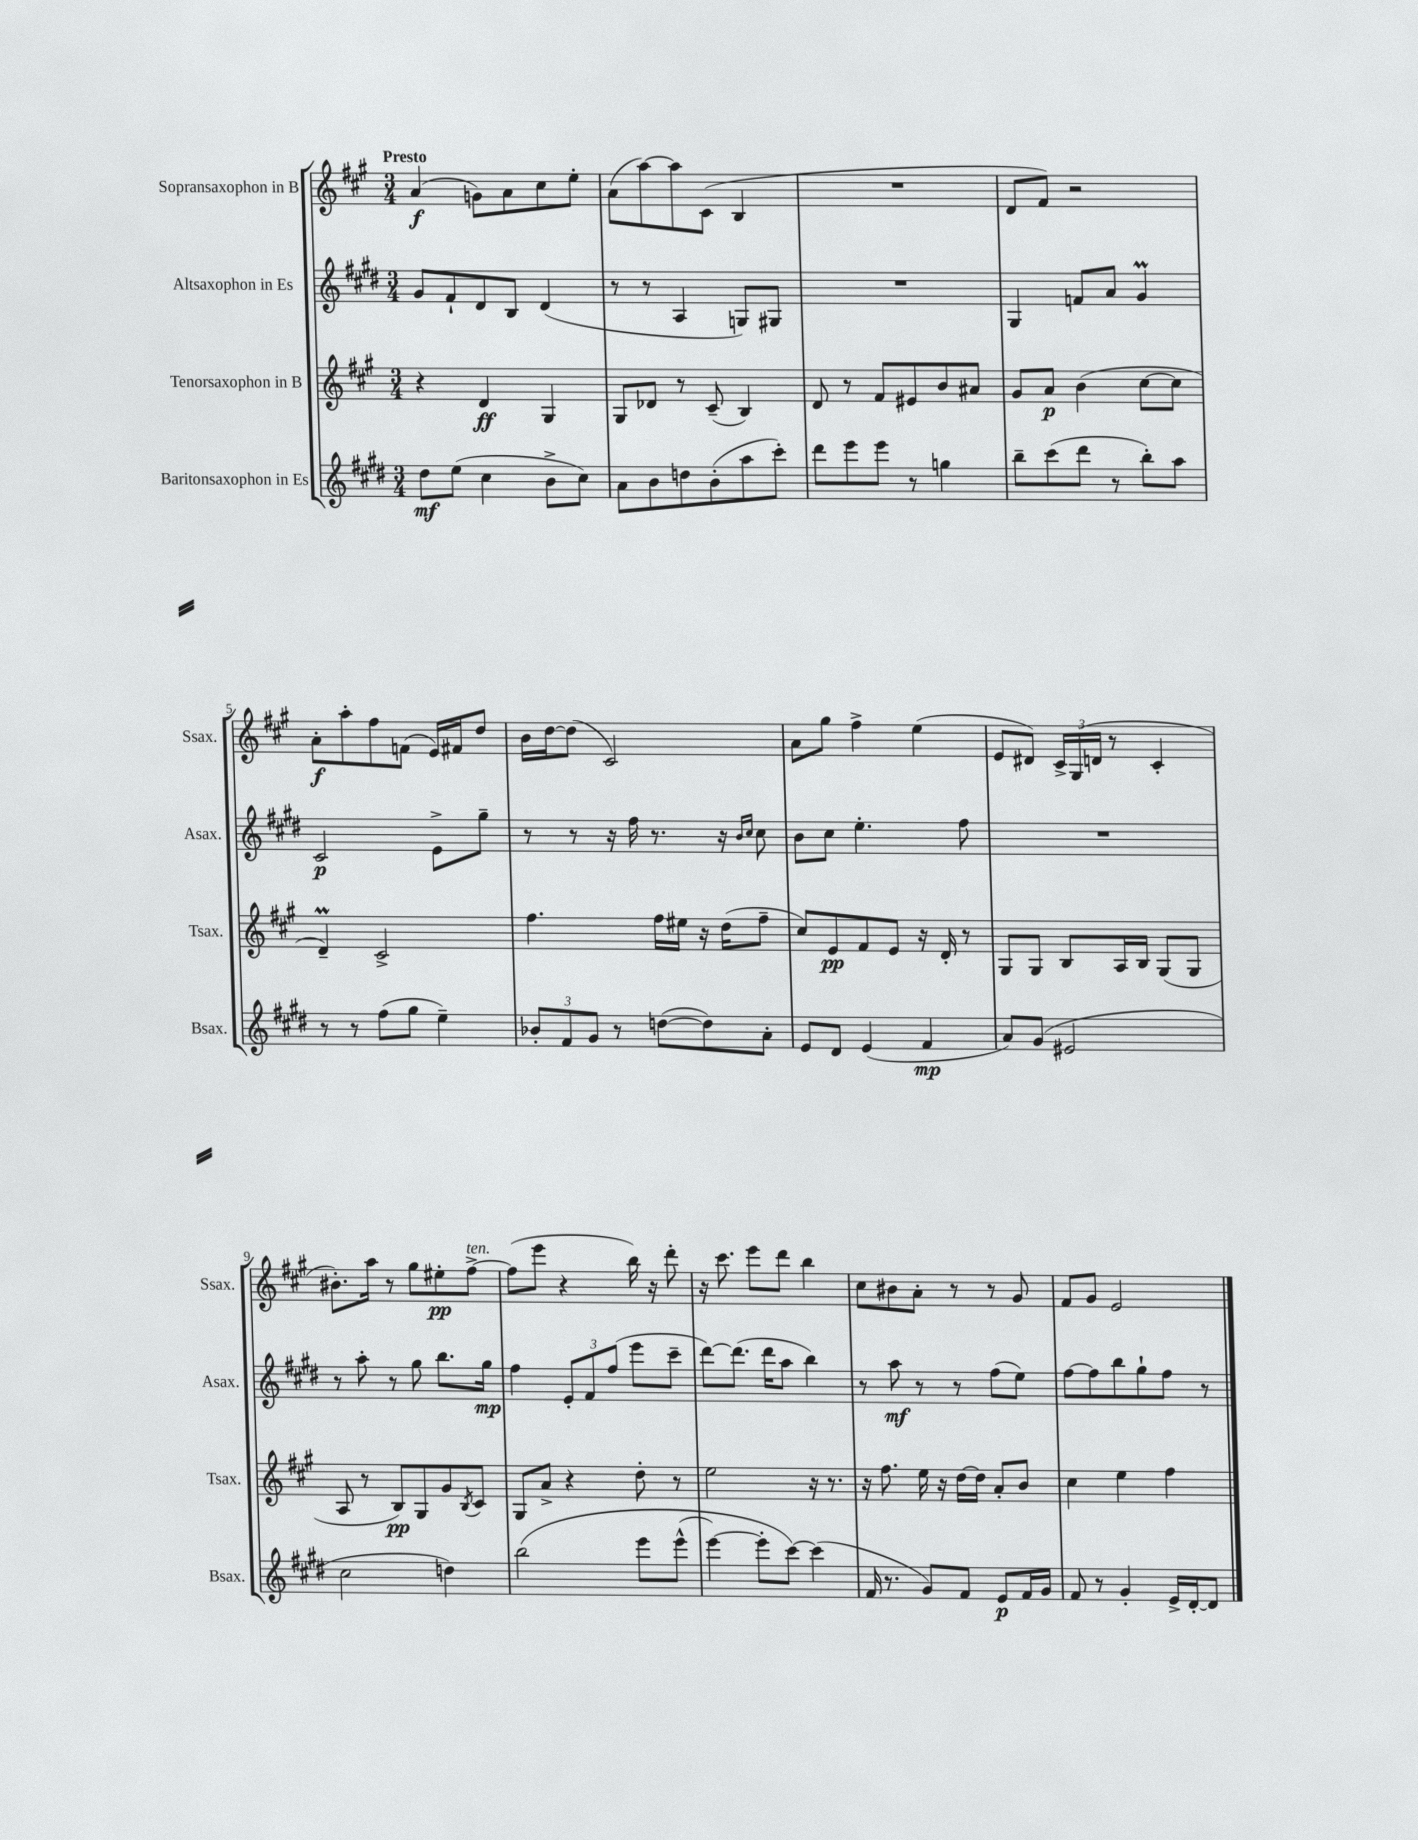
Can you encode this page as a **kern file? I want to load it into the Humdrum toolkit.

**kern	**dynam	**kern	**dynam	**kern	**dynam	**kern	**dynam
*part4	*part4	*part3	*part3	*part2	*part2	*part1	*part1
*staff4	*staff4	*staff3	*staff3	*staff2	*staff2	*staff1	*staff1
*I"Baritonsaxophon in Es	*	*I"Tenorsaxophon in B	*	*I"Altsaxophon in Es	*	*I"Sopransaxophon in B	*
*I'Bsax.	*	*I'Tsax.	*	*I'Asax.	*	*I'Ssax.	*
*clefG2	*	*clefG2	*	*clefG2	*	*clefG2	*
*k[f#c#g#d#]	*	*k[f#c#g#]	*	*k[f#c#g#d#]	*	*k[f#c#g#]	*
*M3/4	*	*M3/4	*	*M3/4	*	*M3/4	*
=1	=1	=1	=1	=1	=1	=1	=1
!	!	!	!	!	!	!LO:TX:a:B:t=Presto	!
8dd#\L	mf	4r	.	8g#/L	.	(4a/	f
(8ee\J	.	.	.	8f#`/	.	.	.
4cc#\	.	4d/	ff	8d#/	.	8gn\L)	.
.	.	.	.	8B/J	.	8a\	.
8b^\L	.	4G#/	.	(4d#/	.	8cc#\	.
8cc#\J)	.	.	.	.	.	8ee'\J	.
=2	=2	=2	=2	=2	=2	=2	=2
8a\L	.	8G#/L	.	8r	.	(8a\L	.
8b\	.	8d-X/J	.	8r	.	[8aa\)	.
8ddn\	.	8r	.	4A/	.	8aa\]	.
(8b'\	.	(8c#~/	.	.	.	(8c#\J	.
8aa\	.	4B/)	.	8Gn/L)	.	4B/	.
8ccc#'\J)	.	.	.	8G#X/J	.	.	.
=3	=3	=3	=3	=3	=3	=3	=3
8ddd#\L	.	8d/	.	2.r	.	2.r	.
8eee\	.	8r	.	.	.	.	.
8eee\J	.	8f#/L	.	.	.	.	.
8r	.	8e#X/	.	.	.	.	.
4ggn\	.	8b/	.	.	.	.	.
.	.	8a#X/J	.	.	.	.	.
=4	=4	=4	=4	=4	=4	=4	=4
8bb~\L	.	8g#/L	.	4G#/	.	8d/L	.
(8ccc#\	.	8a/J	p	.	.	8f#/J)	.
8ddd#\J	.	(4b\	.	8fn/L	.	2r	.
8r	.	.	.	8a/J	.	.	.
8bb'\L)	.	[8cc#\L	.	4g#m/	.	.	.
8aa\J	.	8cc#\J]	.	.	.	.	.
!!LO:LB:g=z
=5	=5	=5	=5	=5	=5	=5	=5
8r	.	4dM~/)	.	2c#/	p	8a'\L	f
8r	.	.	.	.	.	8aa'\	.
(8ff#\L	.	2c#^/	.	.	.	8ff#\	.
8gg#\J	.	.	.	.	.	(8fn\J	.
4ee~\)	.	.	.	8e^\L	.	16e/LL)	.
.	.	.	.	.	.	16f#X/J	.
.	.	.	.	8gg#~\J	.	8dd/J	.
=6	=6	=6	=6	=6	=6	=6	=6
12b-X'/L	.	4.ff#\	.	8r	.	16b\LL	.
.	.	.	.	.	.	[16dd\J	.
12f#/	.	.	.	.	.	.	.
.	.	.	.	8r	.	(8dd\J]	.
12g#/J	.	.	.	.	.	.	.
8r	.	.	.	16r	.	2c#/)	.
.	.	.	.	16ff#\	.	.	.
([8ddn\L	.	16ff#\LL	.	8.r	.	.	.
.	.	16ee#X\JJ	.	.	.	.	.
8dd\])	.	16r	.	.	.	.	.
.	.	(16dd\KL	.	16r	.	.	.
.	.	.	.	16qqb/LL	.	.	.
.	.	.	.	16qqcc#/JJ	.	.	.
8a'\J	.	8ff#~\J	.	8cc#\	.	.	.
=7	=7	=7	=7	=7	=7	=7	=7
8e/L	.	8cc#/L)	.	8b\L	.	8a\L	.
8d#/J	.	8e/	pp	8cc#\J	.	8gg#\J	.
(4e/	.	8f#/	.	4.ee'\	.	4ff#^\	.
.	.	8e/J	.	.	.	.	.
4f#/	mp	16r	.	.	.	(4ee\	.
.	.	16d'/	.	.	.	.	.
.	.	8r	.	8ff#\	.	.	.
=8	=8	=8	=8	=8	=8	=8	=8
8a/L)	.	8G#/L	.	2.r	.	8e/L	.
(8g#/J	.	8G#/J	.	.	.	8d#X/J)	.
2e#X/	.	8B/L	.	.	.	24c#^/LL	.
.	.	.	.	.	.	(24G#/	.
.	.	.	.	.	.	24dn/JJ	.
.	.	16A/L	.	.	.	8r	.
.	.	16B/JJ	.	.	.	.	.
.	.	(8G#/L	.	.	.	4c#'/	.
.	.	8G#/J	.	.	.	.	.
!!LO:LB:g=z
=9	=9	=9	=9	=9	=9	=9	=9
2cc#\	.	8A/	.	8r	.	8.b#X'\L)	.
.	.	8r	.	8aa'\	.	.	.
.	.	.	.	.	.	16aa\Jk	.
.	.	8B/L)	pp	8r	.	8r	.
.	.	8G#/	.	8gg#\	.	8gg#\L	.
4ddn\)	.	8g#/	.	8.bb\L	.	8ee#X'\	pp
.	.	8qB/	.	.	.	.	.
!	!	!	!	!	!	!LO:TX:a:i:t=ten.	!
.	.	8c#/J	.	.	.	[8ff#^\J	.
.	.	.	.	16gg#\Jk	mp	.	.
=10	=10	=10	=10	=10	=10	=10	=10
(2bb\	.	8G#/L	.	4ff#\	.	(8ff#\L]	.
.	.	8a^/J	.	.	.	8eee\J	.
.	.	4r	.	12e'/L	.	4r	.
.	.	.	.	12f#/	.	.	.
.	.	.	.	(12ff#/J	.	.	.
8eee\L	.	8dd'\	.	8eee\L	.	16bb\)	.
.	.	.	.	.	.	16r	.
(8eee^^\J	.	8r	.	8ccc#~\J	.	8ddd'\	.
=11	=11	=11	=11	=11	=11	=11	=11
[4eee\)	.	2ee\	.	[8ddd#\L)	.	16r	.
.	.	.	.	.	.	8.ccc#\	.
.	.	.	.	(8.ddd#\J]	.	.	.
8eee'\L]	.	.	.	.	.	8eee\L	.
.	.	.	.	16ddd#\KL	.	.	.
[8ccc#\J)	.	.	.	8aa\J	.	8ddd\J	.
(4ccc#\]	.	16r	.	4bb\)	.	4bb\	.
.	.	8.r	.	.	.	.	.
=12	=12	=12	=12	=12	=12	=12	=12
16f#/	.	16r	.	8r	.	8cc#\L	.
8.r	.	8.ff#\	.	.	.	.	.
.	.	.	.	8aa\	mf	8b#X\	.
8g#/L)	.	16ee\	.	8r	.	8a'\J	.
.	.	16r	.	.	.	.	.
8f#/J	.	[16dd\LL	.	8r	.	8r	.
.	.	16dd\JJ]	.	.	.	.	.
8e/L	p	8a'/L	.	(8ff#\L	.	8r	.
16f#/L	.	8b/J	.	8ee\J)	.	8g#/	.
16g#/JJ	.	.	.	.	.	.	.
=13	=13	=13	=13	=13	=13	=13	=13
8f#/	.	4cc#\	.	[8ff#\L	.	8f#/L	.
8r	.	.	.	8ff#\]	.	8g#/J	.
4g#'/	.	4ee\	.	8bb\	.	2e/	.
.	.	.	.	8gg#`\	.	.	.
16e^/LL	.	4ff#\	.	8ff#\J	.	.	.
[16d#'/J	.	.	.	.	.	.	.
8d#/J]	.	.	.	8r	.	.	.
==	==	==	==	==	==	==	==
*-	*-	*-	*-	*-	*-	*-	*-
